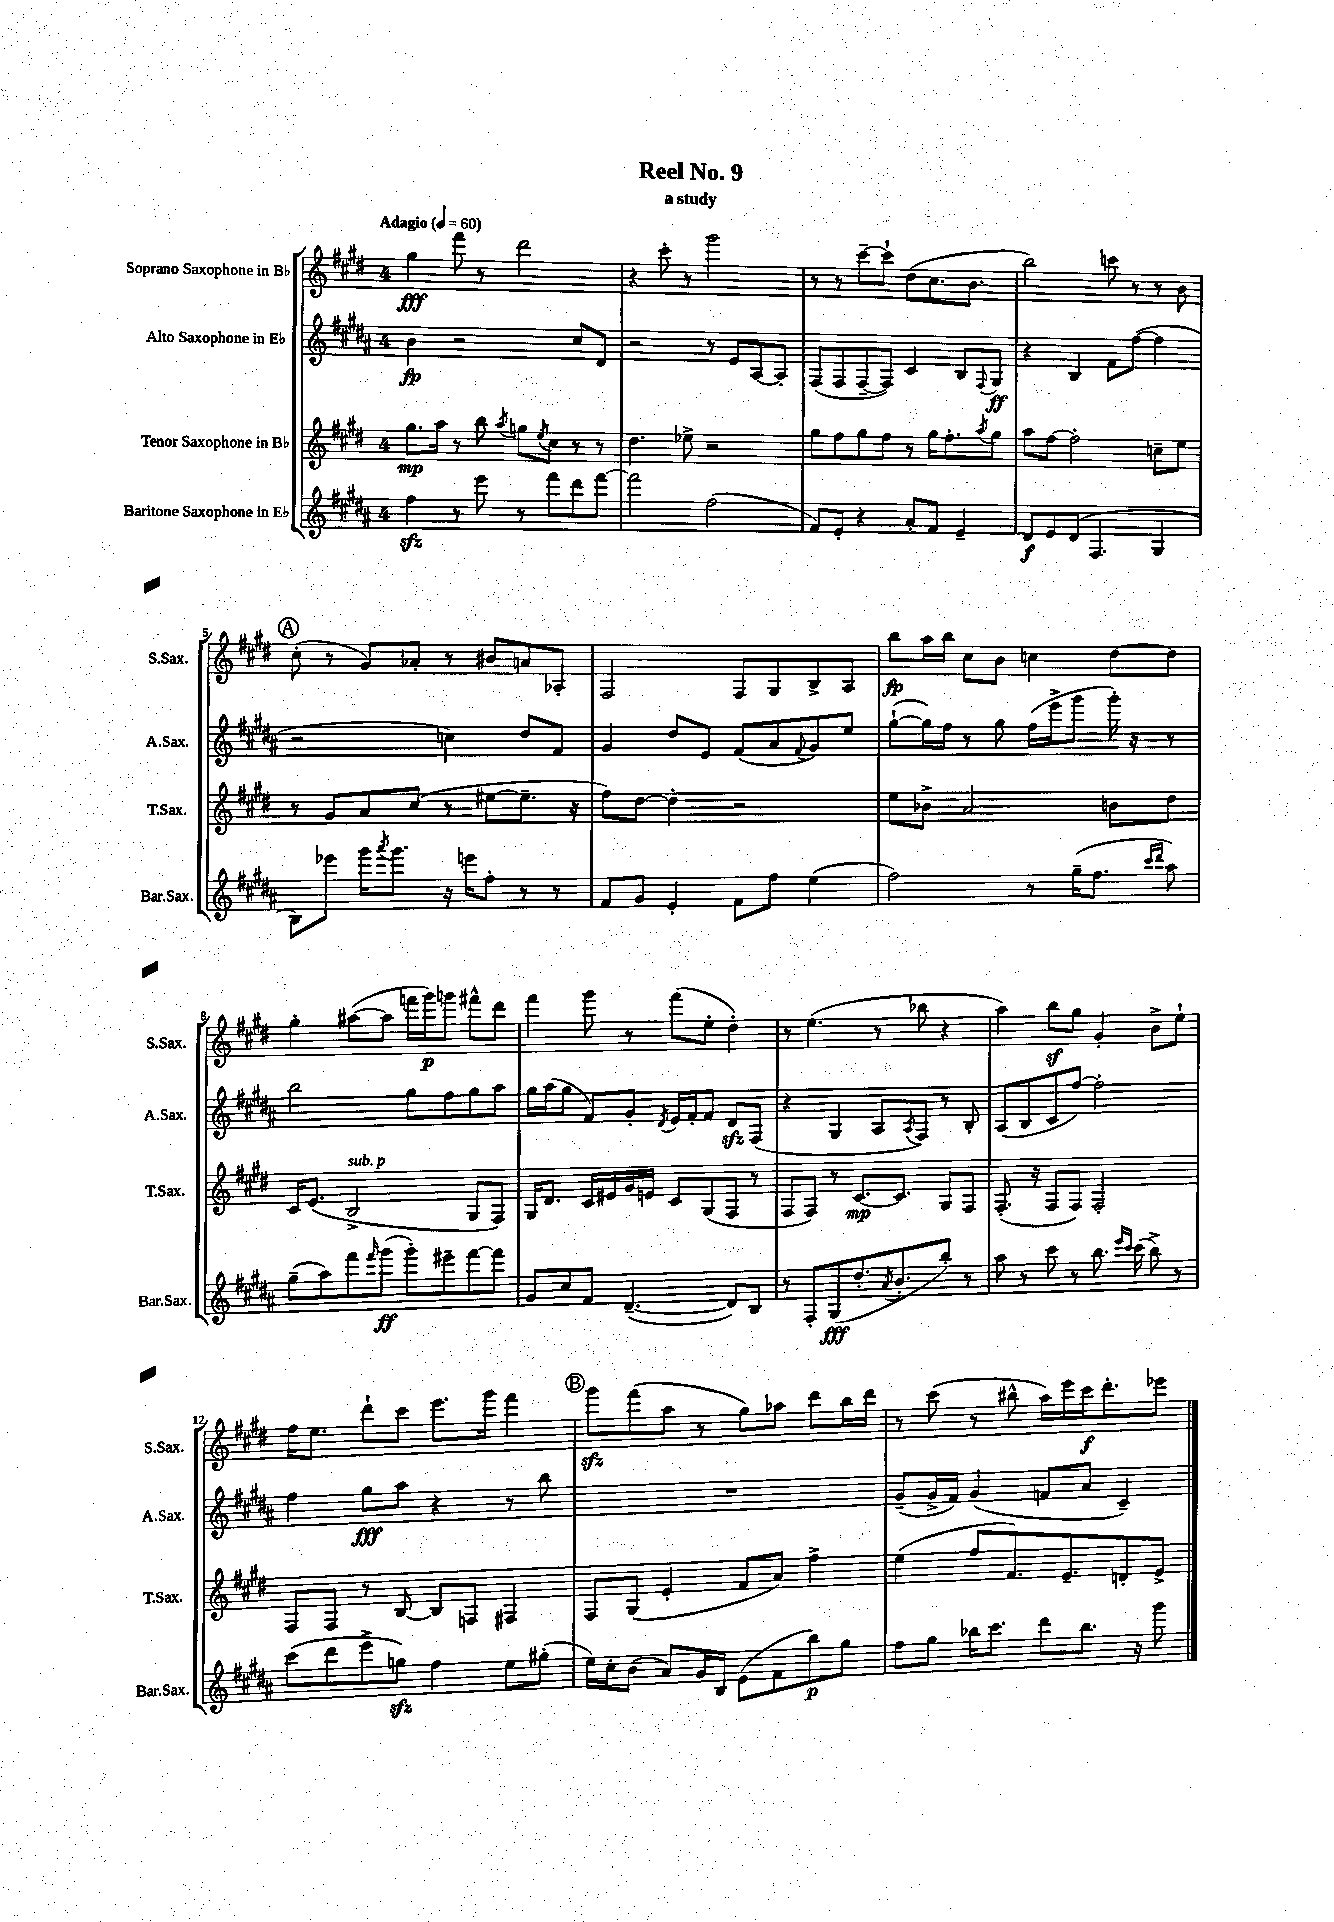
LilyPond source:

\header { title = "Reel No. 9" subtitle = "a study" }
<<
\new StaffGroup <<
\new Staff = "s0" \with { instrumentName = "Soprano Saxophone in Bb" shortInstrumentName = "S.Sax." } {
    \clef treble \key e \major \once \override Staff.TimeSignature.style = #'single-digit \time 4/4 \tempo "Adagio" 4 = 60
    gis''4\fff fis'''8 r8 dis'''2 |
    r4 cis'''8-. r8 gis'''2 |
    r8 r8 cis'''8~-- cis'''8-! dis''8( cis''8. b'8. |
    b''2) c'''8 r8 r8 b'8 |
    \mark \markup { \circle "A" } cis''8-.( r8 gis'8) aes'8-. r8 bis'8 a'8 aes8-. |
    fis2 fis8 gis8 b8-> a8 |
    b''8\fp a''16 b''16 cis''8 b'8 c''4 dis''8~ dis''8 |
    gis''4-. ais''8~( ais''8 f'''16 gis'''16\p) g'''8 fis'''8-^ dis'''8 |
    fis'''4 gis'''8 r8 fis'''8( e''8-. dis''4-.) |
    r8 e''4.( r8 bes''8 r4 |
    a''4) b''8\sf gis''8 gis'4-. b'8-> e''8-! |
    fis''16 e''8. dis'''8-! cis'''8 e'''8. gis'''16 fis'''4 |
    \mark \markup { \circle "B" } gis'''8\sfz fis'''8( a''8 r8 gis''8) aes''8 dis'''8 b''16 dis'''16 |
    r8 cis'''8( r8 bis''8-^ a''16) e'''16 cis'''16\f dis'''8.-. ees'''8 \bar "|." |
}
\new Staff = "s1" \with { instrumentName = "Alto Saxophone in Eb" shortInstrumentName = "A.Sax." } {
    \clef treble \key b \major \once \override Staff.TimeSignature.style = #'single-digit \time 4/4
    b'4\fp r2 cis''8 dis'8 |
    r2 r8 e'8 ais8~ ais8-. |
    fis8( fis8 fis8~-- fis8) cis'4 b8 \appoggiatura { fis8 } gis8\ff |
    r4 b4 fis'8 fis''8~( fis''4 |
    \mark \markup { \circle "A" } r2 c''4) dis''8 fis'8 |
    gis'4 dis''8 e'8 fis'8( ais'8 \appoggiatura { fis'8 } gis'8) e''8 |
    gis''8~-!( gis''16) fis''16 r8 gis''8 fis''16( e'''16-> gis'''8 gis'''16-.) r16 r8 |
    b''2 gis''8 fis''8 gis''8 ais''8 |
    gis''16 ais''16( gis''8 fis'8) gis'8-. \acciaccatura { dis'8 } e'16 fis'16-. fis'8 dis'8\sfz fis8( |
    r4 gis4 ais8 \acciaccatura { ais8 } fis8) r8 b8-. |
    ais8( b8 cis'8 fis''8~) fis''2-. |
    fis''4 gis''8\fff ais''8 r4 r8 b''8 |
    \mark \markup { \circle "B" } R1 |
    gis'8--( gis'16-> fis'16) gis'4( f'8 ais'8 cis'4--) \bar "|." |
}
\new Staff = "s2" \with { instrumentName = "Tenor Saxophone in Bb" shortInstrumentName = "T.Sax." } {
    \clef treble \key e \major \once \override Staff.TimeSignature.style = #'single-digit \time 4/4
    gis''8.\mp a''16 r8 b''8 \acciaccatura { a''8 } g''8 \acciaccatura { e''8 } cis''8 r8 r8 |
    dis''4. ees''8-> r2 |
    gis''8 fis''8 gis''8 fis''8 r8 gis''16 fis''8.-. \acciaccatura { a''8 } gis''8 |
    a''8 fis''8~ fis''2-. c''8-- e''8 |
    \mark \markup { \circle "A" } r8 gis'8 a'8 cis''8( r8 eis''8~ eis''8.-- r16 |
    fis''8) dis''8~ dis''4-. r2 |
    e''8 bes'8-> a'2 b'8 dis''8 |
    cis'16 e'8.( b2->^\markup { \italic "sub. p" } gis8 fis8) |
    gis16 dis'8. cis'16 eis'16 gis'16 e'16 cis'8 gis8( fis8 r8 |
    fis8 fis8) r8 cis'8.~\mp cis'8. gis8 fis8 |
    fis8.-.( r16 fis8 fis8) fis2-. |
    fis8 fis8 r8 b8~ b8 f8 fis4 |
    \mark \markup { \circle "B" } fis8 gis8( e'4-. fis'8 a'8) fis''4-> |
    e''4( fis''8 fis'8.) e'8.-- d'8-. e'8-> \bar "|." |
}
\new Staff = "s3" \with { instrumentName = "Baritone Saxophone in Eb" shortInstrumentName = "Bar.Sax." } {
    \clef treble \key b \major \once \override Staff.TimeSignature.style = #'single-digit \time 4/4
    fis''4\sfz r8 e'''8 r8 fis'''8 dis'''8 fis'''8~ |
    fis'''2 fis''2( |
    fis'8) e'8-. r4 ais'8-. fis'8 e'4-- |
    dis'8\f e'8 dis'8( fis4. gis4 |
    \mark \markup { \circle "A" } b8) ees'''8 gis'''16 \acciaccatura { ais'''8 } gis'''8. r16 e'''16 fis''8-. r8 r8 |
    fis'8 gis'8 e'4-. fis'8 fis''8 e''4( |
    fis''2) r8 gis''16--( fis''8. \grace { cis'''16 dis'''16 } ais''8) |
    gis''8--( ais''8) fis'''8 \grace { fis'''16 } gis'''8\ff( gis'''8-.) eis'''8-- fis'''8~ fis'''8 |
    gis'8 cis''8 fis'8 dis'4.~--( dis'8) b8 |
    r8 fis8-. gis8\fff( dis''8.-. \acciaccatura { ais'8 } b'8.-. b''8-.) r8 |
    ais''8 r8 cis'''8 r8 b''8. \grace { e'''16 cis'''16 } cis'''16( b''8->) r8 |
    cis'''8( dis'''8 e'''8-> g''8\sfz) fis''4 e''8 gis''8-.( |
    \mark \markup { \circle "B" } e''16) cis''16-. b'8( ais'8) gis'16 b16 e'8( fis'8 b''8\p) gis''8 |
    fis''8 gis''8 bes''16 cis'''8. dis'''8 bes''8. r16 gis'''8 \bar "|." |
}
>>
>>
